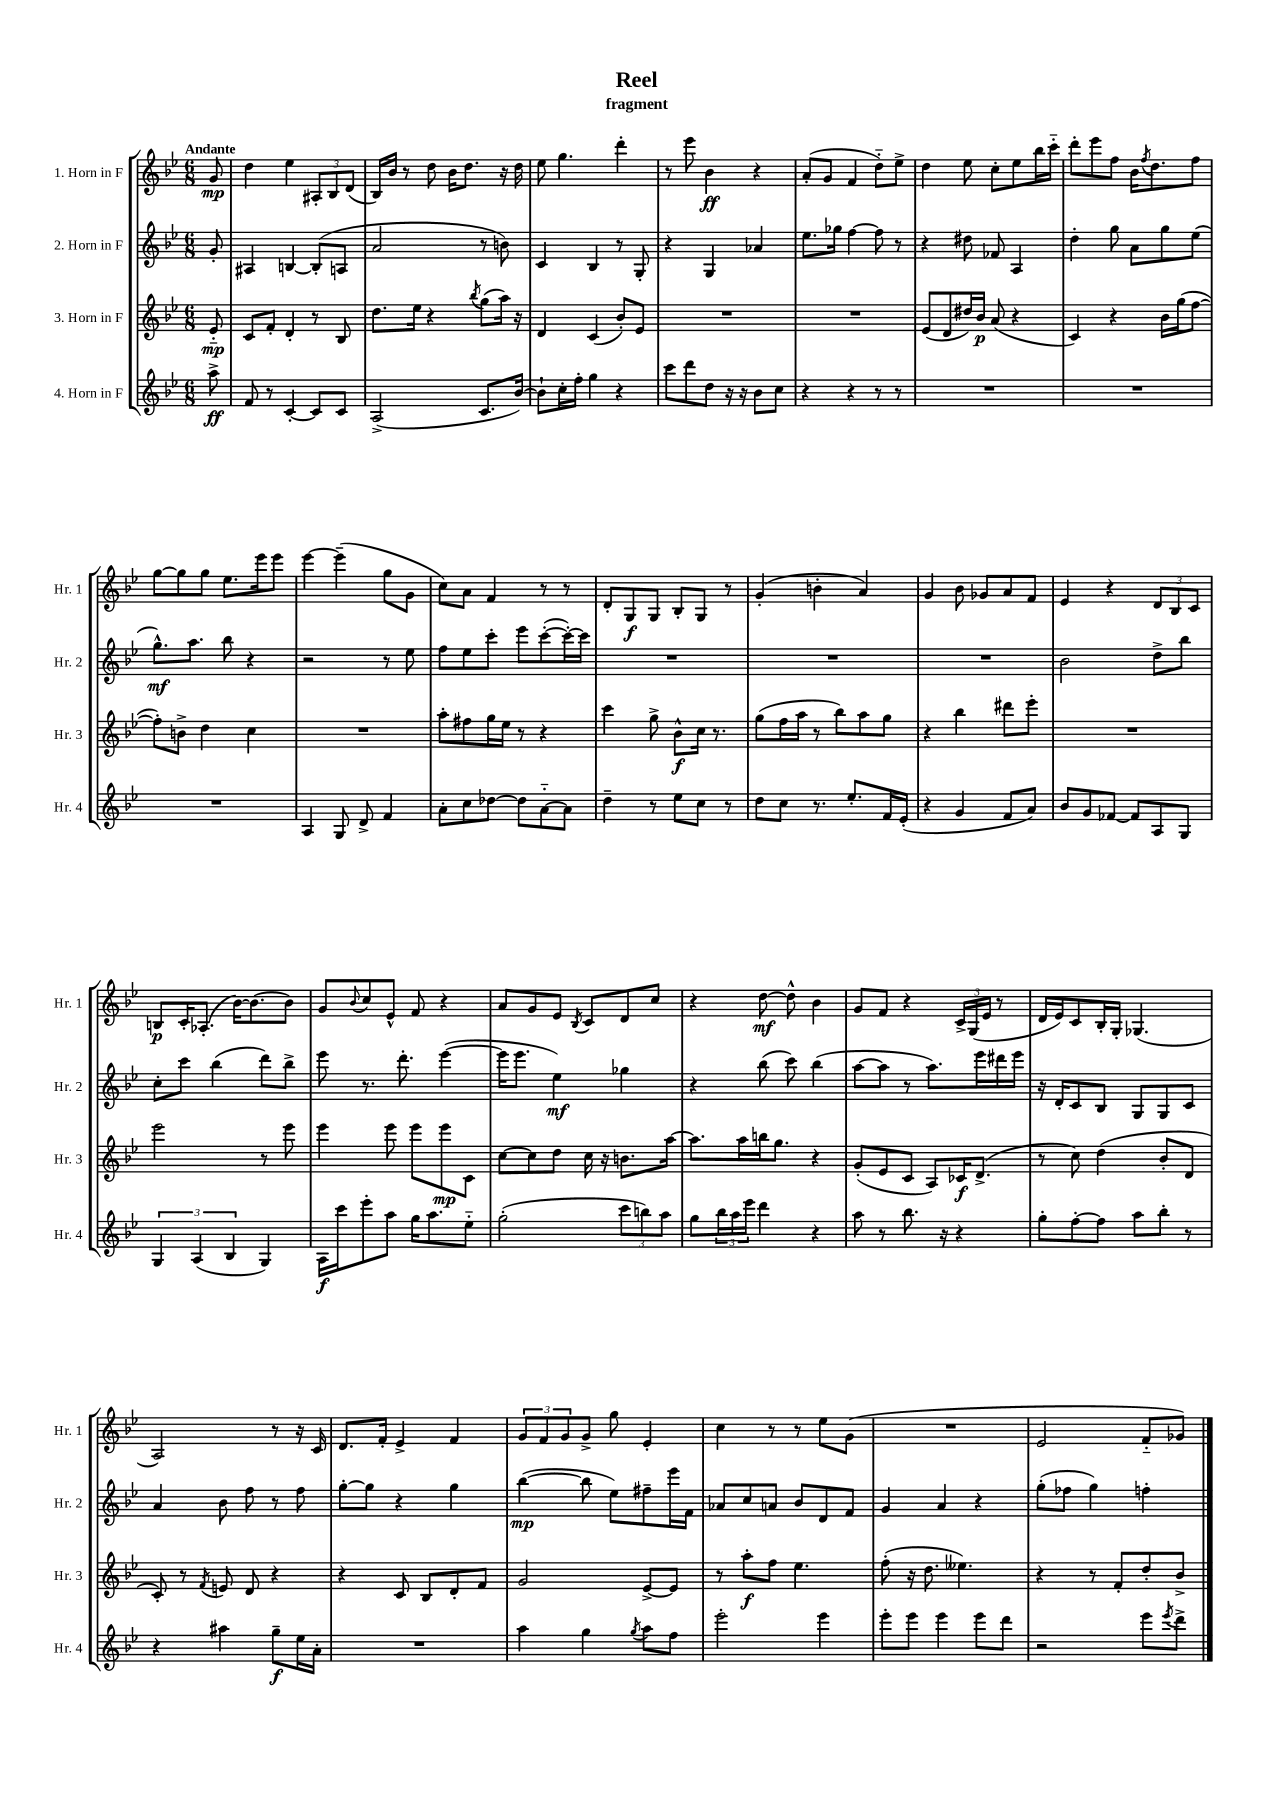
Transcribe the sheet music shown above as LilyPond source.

\header { title = "Reel" subtitle = "fragment" }
<<
\new StaffGroup <<
\new Staff = "s0" \with { instrumentName = "1. Horn in F" shortInstrumentName = "Hr. 1" } {
    \clef treble \key bes \major \numericTimeSignature \time 6/8 \partial 8 \tempo "Andante"
    g'8\mp |
    d''4 ees''4 \tuplet 3/2 { ais8-. bes8 d'8( } |
    bes16) bes'16 r8 d''8 bes'16 d''8. r16 d''16 |
    ees''8 g''4. d'''4-. |
    r8 ees'''8 bes'4\ff r4 |
    a'8-.( g'8 f'4 d''8-_) ees''8-> |
    d''4 ees''8 c''8-. ees''8 bes''16 c'''16-_ |
    d'''8-. ees'''8 f''8 bes'16 \acciaccatura { f''8 } d''8. f''8 |
    g''8~ g''8 g''8 ees''8. ees'''16 ees'''8 |
    ees'''4~ ees'''4--( g''8 g'8 |
    c''8) a'8 f'4 r8 r8 |
    d'8-. g8\f g8 bes8-. g8 r8 |
    g'4-.( b'4-. a'4) |
    g'4 bes'8 ges'8 a'8 f'8 |
    ees'4 r4 \tuplet 3/2 { d'8 bes8 c'8 } |
    b8\p c'16-. aes8.-.( bes'16~) bes'8.( bes'8) |
    g'8 \appoggiatura { bes'8 } c''8 ees'8-^ f'8 r4 |
    a'8 g'8 ees'8 \acciaccatura { bes8 } c'8 d'8 c''8 |
    r4 d''8~\mf d''8-^ bes'4 |
    g'8 f'8 r4 \tuplet 3/2 { c'16-> g16( ees'16 } r8 |
    d'16 ees'16) c'8 bes16-. g16-. ges4.( |
    a2) r8 r16 c'16 |
    d'8. f'16-. ees'4-> f'4 |
    \tuplet 3/2 { g'8 f'8 g'8 } g'8-> g''8 ees'4-. |
    c''4 r8 r8 ees''8 g'8( |
    R2. |
    ees'2 f'8-_ ges'8) \bar "|." |
}
\new Staff = "s1" \with { instrumentName = "2. Horn in F" shortInstrumentName = "Hr. 2" } {
    \clef treble \key bes \major \numericTimeSignature \time 6/8 \partial 8
    g'8-. |
    ais4 b4~ b8-.( a8 |
    a'2 r8 b'8) |
    c'4 bes4 r8 g8-. |
    r4 g4 aes'4 |
    ees''8. ges''16 f''4~ f''8 r8 |
    r4 dis''8 fes'8 a4 |
    d''4-. g''8 a'8 g''8 ees''8( |
    g''8.-^\mf) a''8. bes''8 r4 |
    r2 r8 ees''8 |
    f''8 ees''8 c'''8-. ees'''8 c'''8~-.( c'''16~-.) c'''16 |
    R2. |
    R2. |
    R2. |
    bes'2 d''8-> bes''8 |
    c''8-. c'''8 bes''4( d'''8) bes''8-> |
    ees'''8 r8. d'''8.-. ees'''4~( |
    ees'''16 ees'''8. ees''4\mf) ges''4 |
    r4 bes''8( c'''8) bes''4( |
    a''8~ a''8 r8 a''8.) ees'''16 dis'''16 ees'''16 |
    r16 d'16-. c'8 bes8 g8 g8 c'8 |
    a'4 bes'8 f''8 r8 f''8 |
    g''8~-. g''8 r4 g''4 |
    bes''4~\mp( bes''8 ees''8) fis''8-- ees'''16 f'16 |
    aes'8 c''8 a'8 bes'8 d'8 f'8 |
    g'4 a'4 r4 |
    g''8-.( fes''8 g''4) f''4-. \bar "|." |
}
\new Staff = "s2" \with { instrumentName = "3. Horn in F" shortInstrumentName = "Hr. 3" } {
    \clef treble \key bes \major \numericTimeSignature \time 6/8 \partial 8
    ees'8-_\mp |
    c'8 f'8-. d'4-. r8 bes8 |
    d''8. ees''16 r4 \acciaccatura { bes''8 } g''8( a''16) r16 |
    d'4 c'4( bes'8-.) ees'8 |
    R2. |
    R2. |
    ees'8( d'8 dis''16) bes'16\p a'8( r4 |
    c'4) r4 bes'16 g''16( f''8~ |
    f''8-.) b'8-> d''4 c''4 |
    R2. |
    a''8-. fis''8 g''16 ees''16 r8 r4 |
    c'''4 g''8-> bes'8-^\f c''16 r8. |
    g''8( f''16 a''16 r8 bes''8) a''8 g''8 |
    r4 bes''4 dis'''8 ees'''8-. |
    R2. |
    ees'''2 r8 ees'''8 |
    ees'''4 ees'''8 ees'''8 ees'''8\mp c'8 |
    c''8~ c''8 d''8 c''16 r16 b'8. a''16~ |
    a''8. a''16 b''16 g''8. r4 |
    g'8-.( ees'8 c'8 a8) ces'16\f d'8.->( |
    r8 c''8) d''4( bes'8-. d'8 |
    c'8-.) r8 \acciaccatura { f'8 } e'8 d'8 r4 |
    r4 c'8 bes8 d'8-. f'8 |
    g'2 ees'8~-> ees'8 |
    r8 a''8-.\f f''8 ees''4. |
    f''8-.( r16 d''8. eeses''4.) |
    r4 r8 f'8-. d''8-. bes'8-> \bar "|." |
}
\new Staff = "s3" \with { instrumentName = "4. Horn in F" shortInstrumentName = "Hr. 4" } {
    \clef treble \key bes \major \numericTimeSignature \time 6/8 \partial 8
    a''8->\ff |
    f'8 r8 c'4~-. c'8 c'8 |
    a2->( c'8. bes'16~) |
    bes'8-! c''16-. f''16-. g''4 r4 |
    c'''8 d'''8 d''8 r16 r16 bes'8 c''8 |
    r4 r4 r8 r8 |
    R2. |
    R2. |
    R2. |
    a4 g8 d'8-> f'4 |
    a'8-. c''8 des''8~ des''8 a'8~-_ a'8 |
    d''4-- r8 ees''8 c''8 r8 |
    d''8 c''8 r8. ees''8.-. f'16 ees'16-.( |
    r4 g'4 f'8 a'8) |
    bes'8 g'8 fes'8~ fes'8 a8 g8 |
    \tuplet 3/2 { g4 a4( bes4 } g4) |
    a16\f c'''16 ees'''8-. a''8 g''16 a''8. ees''8-_ |
    g''2-.( \tuplet 3/2 { c'''8 b''8) a''8 } |
    g''8 \tuplet 3/2 { bes''16 a''16 ees'''16 } d'''4 r4 |
    a''8 r8 bes''8. r16 r4 |
    g''8-. f''8~-. f''8 a''8 bes''8-. r8 |
    r4 ais''4 g''8--\f ees''16 a'16-. |
    R2. |
    a''4 g''4 \acciaccatura { g''8 } a''8 f''8 |
    ees'''2-. ees'''4 |
    ees'''8-. ees'''8 ees'''4 ees'''8 d'''8 |
    r2 ees'''8 \acciaccatura { ees'''8 } d'''8-> \bar "|." |
}
>>
>>
\layout { \context { \Score \remove "Bar_number_engraver" } }
